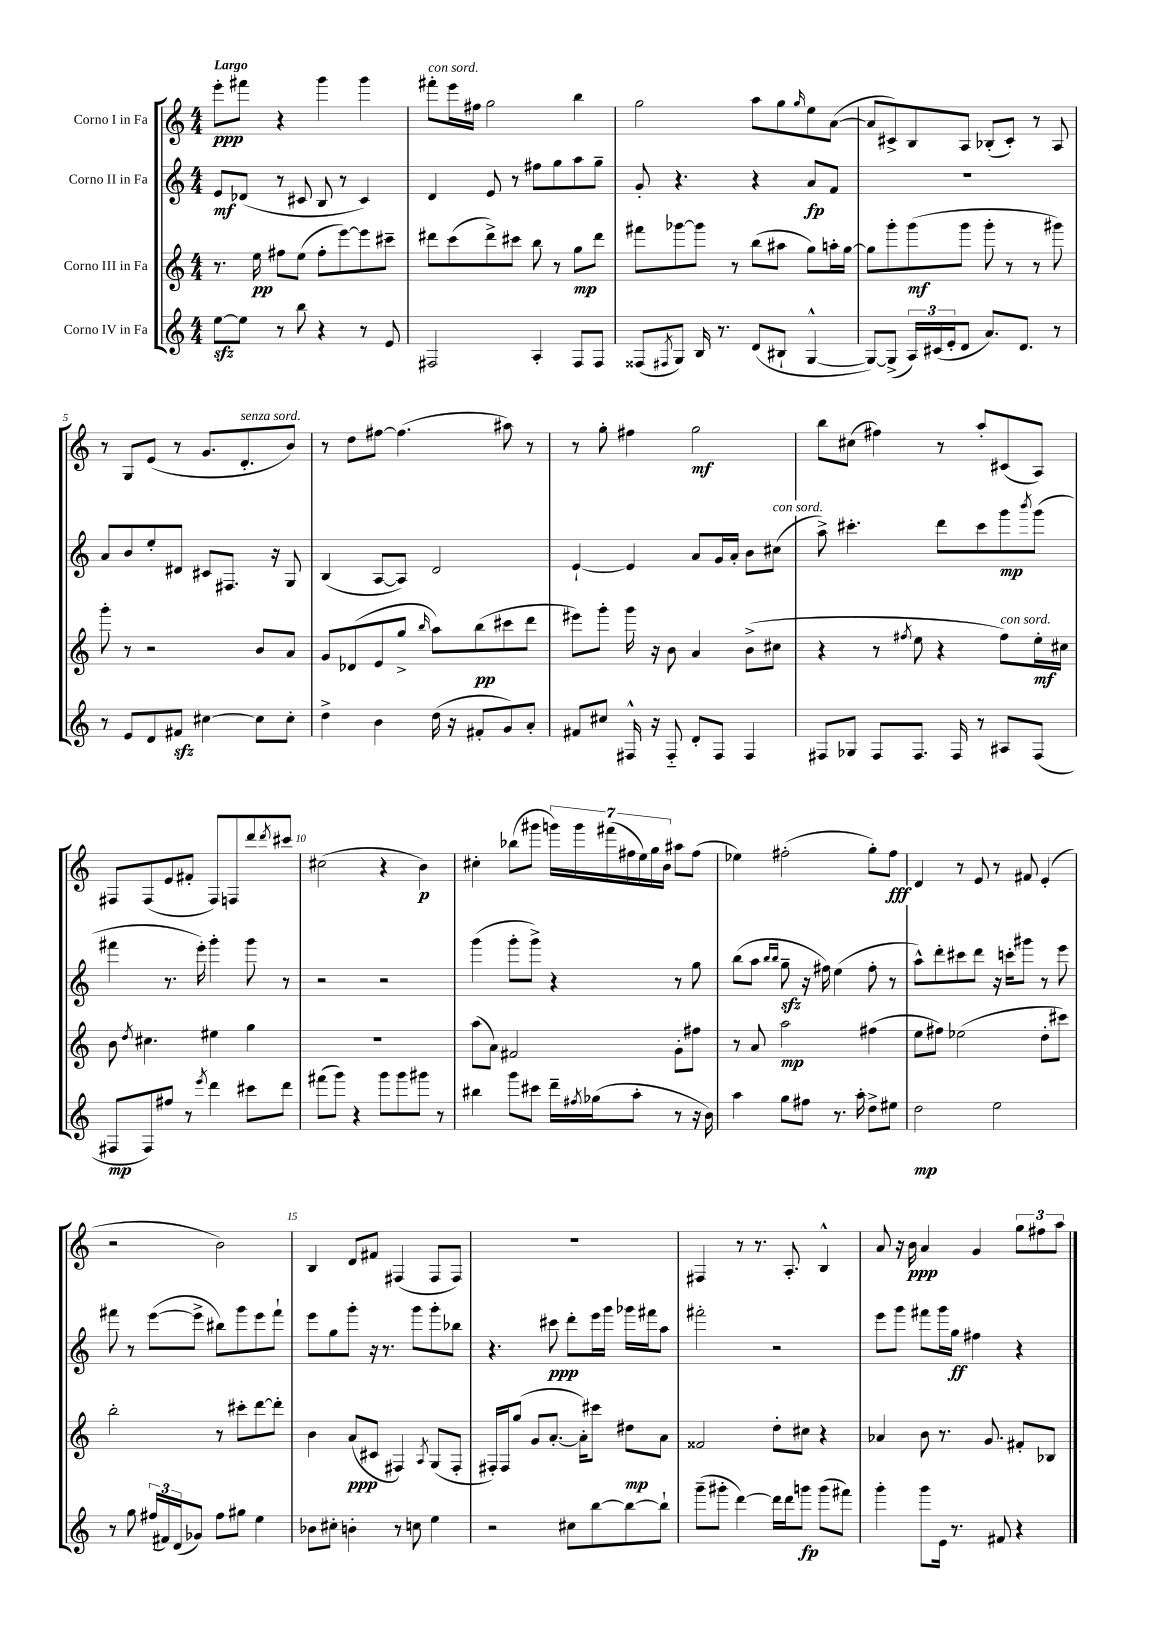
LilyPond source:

<<
\new StaffGroup <<
\new Staff = "s0" \with { instrumentName = "Corno I in Fa" } {
    \clef treble \key c \major \numericTimeSignature \time 4/4 \tempo "Largo"
    e'''8-.\ppp fis'''8 r4 g'''4 g'''4 |
    fis'''8-.^\markup { \italic "con sord." } e'''16 fis''16 g''2 b''4 |
    g''2 a''8 g''8 \grace { g''16 } e''8 a'8~( |
    a'8 cis'8->) b8 a8 bes8-.( cis'8-.) r8 a8 |
    r8 g8 e'8( r8 g'8. d'8.-.^\markup { \italic "senza sord." } b'8) |
    r8 d''8 fis''8~ fis''4.( ais''8) r8 |
    r8 g''8-. fis''4 g''2\mf |
    b''8 cis''8( fis''4) r8 a''8-. cis'8( a8) |
    fis8 fis8( e'8 fis'8-. fis8) f8 d'''8 \acciaccatura { d'''8 } cis'''8 |
    cis''2( r4 b'4\p) |
    cis''4-. bes''8( gis'''8 \tuplet 7/4 { g'''16) g'''16 fis'''16( fis''16 e''16) g''16 b'16 } ais''8 fis''8( |
    ees''4) fis''2-.( g''8-.) fis''8\fff |
    d'4 r8 e'8 r8 fis'8 e'4-.( |
    r2 b'2) |
    b4 d'8 fis'8 fis4( fis8 fis8) |
    R1 |
    fis4 r8 r8. a8.-. b4-^ |
    a'8 r16 b'16\ppp a'4 g'4 \tuplet 3/2 { g''8 fis''8 a''8 } \bar "|." |
}
\new Staff = "s1" \with { instrumentName = "Corno II in Fa" } {
    \clef treble \key c \major \numericTimeSignature \time 4/4
    e'8\mf des'8( r8 cis'8 b8 r8 cis'4) |
    d'4 e'8 r8 fis''8 g''8 a''8 g''8-- |
    g'8-. r4. r4 a'8\fp f'8 |
    R1 |
    a'8 b'8 e''8-. dis'8 cis'8 fis8. r16 g8 |
    b4( a8~ a8) d'2 |
    e'4~-! e'4 a'8 g'16 a'16-. b'8 cis''8^\markup { \italic "con sord." }( |
    a''8->) cis'''4.-. d'''8 cis'''8 g'''8\mp \acciaccatura { b'''8 } g'''8( |
    fis'''4 r8. e'''16-.) g'''4-. g'''8 r8 |
    r2 r2 |
    g'''4( g'''8-. g'''8->) r4 r8 g''8 |
    b''8( a''8 \grace { b''16 b''16 } g''8--\sfz r16 fis''16) e''4( fis''8-. r8 |
    a''8-^) d'''8-. cis'''8 d'''8 r16 c'''16-. gis'''8 r8 e'''8 |
    fis'''8 r8 e'''8~( e'''8-> bis''8) g'''8 e'''8 fis'''8-! |
    e'''8 g''8 g'''8-. r16 r8. g'''8 g'''8-. bes''8 |
    r4. cis'''8\ppp d'''8-. e'''16 g'''16 ges'''16 fis'''16 a''8 |
    fis'''2-. r2 |
    e'''8 g'''8 fis'''8 g'''16 g''16\ff fis''4 r4 \bar "|." |
}
\new Staff = "s2" \with { instrumentName = "Corno III in Fa" } {
    \clef treble \key c \major \numericTimeSignature \time 4/4
    r8. e''16\pp fis''8 e''8( fis''8-. e'''8~) e'''8 cis'''8-- |
    dis'''8 c'''8( dis'''8->) cis'''8 b''8 r8 g''8\mp dis'''8 |
    fis'''8 ges'''8~ ges'''8 r8 b''8( ais''8 g''8) a''16-. g''16~ |
    g''8 g'''8-. g'''8\mf( g'''8 g'''8-. r8 r8 gis'''8) |
    g'''8-. r8 r2 b'8 a'8 |
    g'8 des'8( e'8 g''8-> \grace { b''16 } a''8) b''8\pp( cis'''8 d'''8 |
    eis'''8) g'''8-. g'''16 r16 b'8 a'4 b'8->( cis''8 |
    r4 r8 \acciaccatura { fis''8 } e''8 r4 fis''8^\markup { \italic "con sord." }) e''16-.\mf cis''16 |
    b'8 \acciaccatura { d''8 } cis''4. eis''4 g''4 |
    R1 |
    a''8( a'8) fis'2 g'8-. fis''8 |
    r8 a'8 a''2\mp fis''4( |
    e''8 fis''8) ees''2( d''8-. cis'''8) |
    b''2-. r8 cis'''8-. d'''8~ d'''8-. |
    b'4 a'8\ppp( cis'8 fis4) \acciaccatura { a8 } g8( fis8-. |
    fis16-.) fis16 g''8( g'8 a'8.~-. a'16-.) cis'''8 dis''8\mp a'8 |
    fisis'2 d''8-. cis''8 r4 |
    aes'4 b'8 r8. g'8. fis'8-. bes8 \bar "|." |
}
\new Staff = "s3" \with { instrumentName = "Corno IV in Fa" } {
    \clef treble \key c \major \numericTimeSignature \time 4/4
    e''8~\sfz e''8 r8 b''8 r4 r8 e'8 |
    fis2 a4-. fis8 fis8 |
    fisis8( \acciaccatura { fis8 } g8) b16 r8. d'8( bis8-! g4~-^ |
    g8~) g8->( \tuplet 3/2 { a16) cis'16( e'16-. } d'8 a'8.) d'8. r8 |
    r8 e'8 d'8 fis'8\sfz cis''4~ cis''8 cis''8-. |
    d''4-> b'4 d''16( r16 fis'8-. g'8) a'8-. |
    fis'8 cis''8 fis16-^ r16 fis8-_ d'8-. fis8 fis4 |
    fis8 ges8 fis8 fis8. fis16 r8 ais8 fis8( |
    fis8\mp fis8) fis''8 r8 \acciaccatura { e'''8 } d'''4 cis'''8 d'''8 |
    fis'''8( g'''8) r4 g'''8 g'''8 gis'''8 r8 |
    bis''4 g'''8 cis'''8 d'''16-- \acciaccatura { fis''8 } ges''16( a''8-. r8 r16 b'16) |
    a''4 g''8 fis''8 r8. a''16-. d''8-> eis''8 |
    d''2\mp e''2 |
    r8 g''8 \tuplet 3/2 { fis''16( fis'16) d'16( } ges'8) fis''8 gis''8 e''4 |
    bes'8 cis''8-. b'4-. r8 c''8 e''4 |
    r2 cis''8 b''8~ b''8~ b''8-! |
    g'''8--( gis'''8-. d'''4~) d'''16 d'''16 g'''8\fp g'''8( fis'''8) |
    g'''4-. g'''8 e'16 r8. fis'8 r4 \bar "|." |
}
>>
>>
\layout { \context { \Score \override BarNumber.break-visibility = ##(#f #t #t) barNumberVisibility = #(every-nth-bar-number-visible 5) } }
